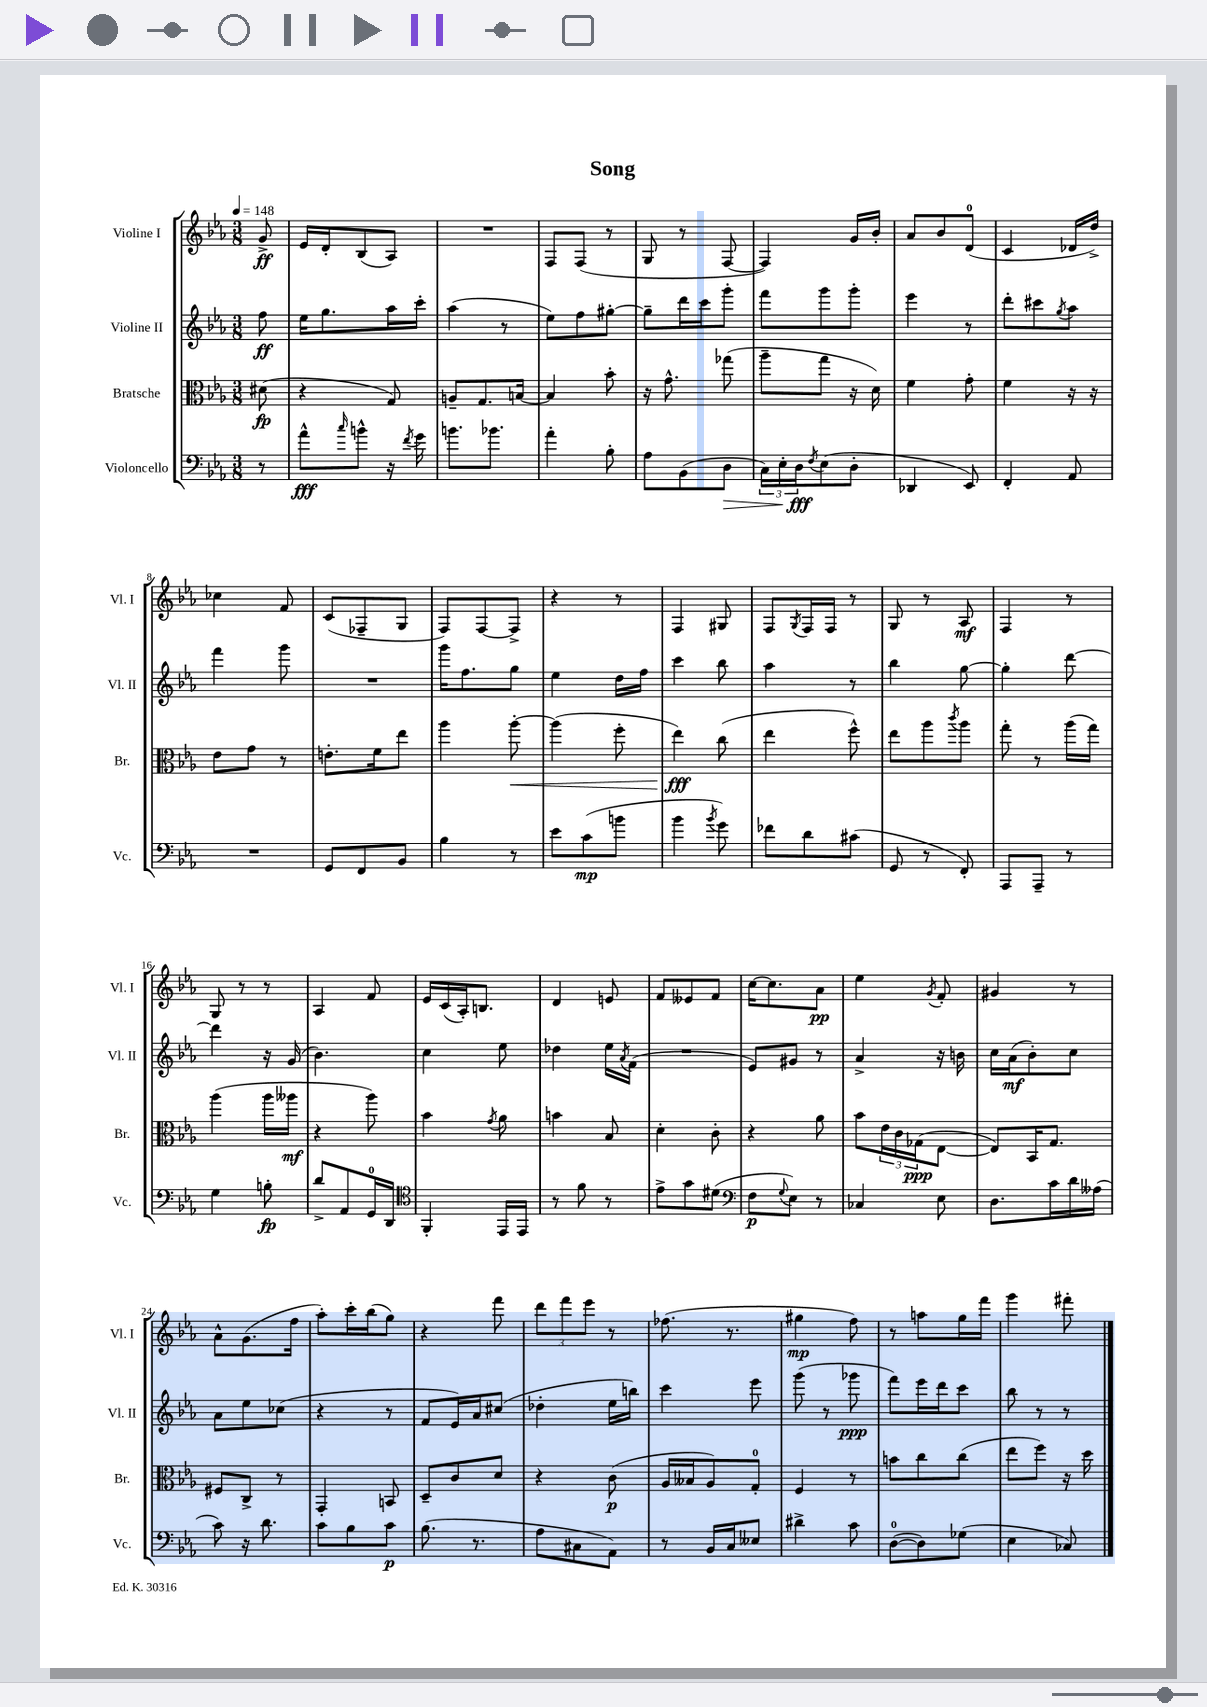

**kern	**dynam	**kern	**dynam	**kern	**dynam	**kern	**dynam
*part4	*part4	*part3	*part3	*part2	*part2	*part1	*part1
*staff4	*staff4	*staff3	*staff3	*staff2	*staff2	*staff1	*staff1
*I"Violoncello	*	*I"Bratsche	*	*I"Violine II	*	*I"Violine I	*
*I'Vc.	*	*I'Br.	*	*I'Vl. II	*	*I'Vl. I	*
*clefF4	*	*clefC3	*	*clefG2	*	*clefG2	*
*k[b-e-a-]	*	*k[b-e-a-]	*	*k[b-e-a-]	*	*k[b-e-a-]	*
*M3/8	*	*M3/8	*	*M3/8	*	*M3/8	*
*MM148	*	*MM148	*	*MM148	*	*MM148	*
=	=	=	=	=	=	=	=
8r	.	(8d#X\	fp	8ff\	ff	8g^/	ff
=1	=1	=1	=1	=1	=1	=1	=1
8a-^^\L	fff	4r	.	16ee-\KL	.	16e-/LL	.
.	.	.	.	8.gg\	.	16d'/J	.
16qqcc/	.	.	.	.	.	.	.
8bn^^\J	.	.	.	.	.	(8B-/	.
16r	.	8G/)	.	16aa-\L	.	8A-/J)	.
8qf/	.	.	.	.	.	.	.
16g\	.	.	.	16ccc'\JJ	.	.	.
=2	=2	=2	=2	=2	=2	=2	=2
8.bn\L	.	8An~/L	.	(4aa-\	.	4.r	.
.	.	8.G/	.	.	.	.	.
8.b-X\J	.	.	.	.	.	.	.
.	.	.	.	8r	.	.	.
.	.	[16Bn/Jk	.	.	.	.	.
=3	=3	=3	=3	=3	=3	=3	=3
4a-'\	.	4B/]	.	8ee-\L)	.	8F/L	.
.	.	.	.	8ff\	.	(8F/J	.
8B-'\	.	8b-'\	.	[8gg#X'\J	.	8r	.
=4	=4	=4	=4	=4	=4	=4	=4
8A-\L	.	16r	.	8gg#~\L]	.	8G/	.
.	.	8.g^^\	.	.	.	.	.
(8BB-\	.	.	.	16ddd\L	.	8r	.
.	.	.	.	16ccc\J	.	.	.
!	!LO:HP:b	!	!	!	!	!	!
8D\J	>	(8gg-X\	.	8ggg'\J	.	[8F/	.
=5	=5	=5	=5	=5	=5	=5	=5
24C\LL)	.	8aa-~\L	.	8fff\L	.	4F/])	.
24E-'\	.	.	.	.	.	.	.
24D\J	fff	.	.	.	.	.	.
8qF/	.	.	.	.	.	.	.
(8E-\	]	8gg\J	.	8ggg\	.	.	.
8D'\J	.	16r	.	8ggg'\J	.	16g/LL	.
.	.	16d\)	.	.	.	16b-'/JJ	.
=6	=6	=6	=6	=6	=6	=6	=6
4DD-X/	.	4f\	.	4eee-\	.	8a-/L	.
.	.	.	.	.	.	8b-/	.
8EE-/)	.	8g'\	.	8r	.	(8d/J	.
=7	=7	=7	=7	=7	=7	=7	=7
4FF'/	.	4f\	.	8ddd'\L	.	4c/	.
.	.	.	.	8ccc#X\	.	.	.
.	.	.	.	8qgg/	.	.	.
8AA-/	.	16r	.	8aa-\J	.	16d-X/LL	.
.	.	16r	.	.	.	16dd^/JJ)	.
!!LO:LB:g=z
=8	=8	=8	=8	=8	=8	=8	=8
4.r	.	8e-\L	.	4fff\	.	4cc-X\	.
.	.	8g\J	.	.	.	.	.
.	.	8r	.	8ggg\	.	8f/	.
=9	=9	=9	=9	=9	=9	=9	=9
8GG/L	.	8.en'\L	.	4.r	.	(8c/L	.
8FF/	.	.	.	.	.	8F-X~/	.
.	.	16f\k	.	.	.	.	.
8BB-/J	.	8ee-\J	.	.	.	8G/J	.
=10	=10	=10	=10	=10	=10	=10	=10
4B-\	.	4aa-\	.	16ggg\KL	.	8F/L)	.
.	.	.	.	8.ff\	.	.	.
.	.	.	.	.	.	[8F/	.
!	!	!	!LO:HP:b	!	!	!	!
8r	.	[8aa-'\	<	8gg\J	.	8F^/J]	.
=11	=11	=11	=11	=11	=11	=11	=11
8e-\L	.	(4aa-\]	.	4ee-\	.	4r	.
(8c\	mp	.	.	.	.	.	.
8bn\J	.	8ff'\	.	16dd\LL	.	8r	.
.	.	.	.	16ff\JJ	.	.	.
=12	=12	=12	=12	=12	=12	=12	=12
4b-\	.	4ee-\)	fff	4ccc\	.	4F/	.
8qb-/	.	.	.	.	.	.	.
8g\)	.	(8cc\	[	8bb-\	.	8G#X/	.
=13	=13	=13	=13	=13	=13	=13	=13
8f-X\L	.	4ee-\	.	4aa-\	.	8F/L	.
.	.	.	.	.	.	8qG/	.
8d\	.	.	.	.	.	16F/L	.
.	.	.	.	.	.	16F/JJ	.
(8c#X\J	.	8ff^^\)	.	8r	.	8r	.
=14	=14	=14	=14	=14	=14	=14	=14
8GG/	.	8ee-\L	.	4bb-\	.	8G/	.
8r	.	8aa-\	.	.	.	8r	.
.	.	8qccc/	.	.	.	.	.
8FF'/)	.	8aa-\J	.	[8gg\	.	8A-/	mf
=15	=15	=15	=15	=15	=15	=15	=15
8AAA-/L	.	8gg'\	.	4gg'\]	.	4F/	.
8AAA-~/J	.	8r	.	.	.	.	.
8r	.	(16aa-\LL	.	[8ddd\	.	8r	.
.	.	16gg\JJ)	.	.	.	.	.
!!LO:LB:g=z
=16	=16	=16	=16	=16	=16	=16	=16
4G\	.	(4aa-\	.	4ddd\]	.	8G/	.
.	.	.	.	.	.	8r	.
8Bn'\	fp	16aa-\LL	.	16r	.	8r	.
.	.	16aa--X\JJ	mf	(16g/	.	.	.
=17	=17	=17	=17	=17	=17	=17	=17
8d^/L	.	4r	.	4.b-\)	.	4A-/	.
8AA-/	.	.	.	.	.	.	.
16GG/L	.	8aa-\)	.	.	.	8f/	.
16DD/JJ	.	.	.	.	.	.	.
=18	=18	=18	=18	=18	=18	=18	=18
*clefC4	*	*	*	*	*	*	*
4FF'/	.	4b-\	.	4cc\	.	16e-/LL	.
.	.	.	.	.	.	(16c/	.
.	.	.	.	.	.	16A-'/J)	.
.	.	.	.	.	.	8.Bn/J	.
.	.	8qg/	.	.	.	.	.
16EE-/LL	.	8a-\	.	8ee-\	.	.	.
16EE-/JJ	.	.	.	.	.	.	.
=19	=19	=19	=19	=19	=19	=19	=19
8r	.	4bn\	.	4dd-X\	.	4d/	.
8f\	.	.	.	.	.	.	.
8r	.	8B-/	.	16ee-\LL	.	8en/	.
.	.	.	.	8qa-/	.	.	.
.	.	.	.	(16f\JJ	.	.	.
=20	=20	=20	=20	=20	=20	=20	=20
8e-^\L	.	4d'\	.	4.r	.	8f/L	.
8g\	.	.	.	.	.	8e--X/	.
(8d#X\J	.	8c'\	.	.	.	8f/J	.
=21	=21	=21	=21	=21	=21	=21	=21
*clefF4	*	*	*	*	*	*	*
8F\L	p	4r	.	8e-/L)	.	[16cc\KL	.
.	.	.	.	.	.	8.cc\]	.
8qqG/	.	.	.	.	.	.	.
8E-\J)	.	.	.	8g#X/J	.	.	.
8r	.	8a-\	.	8r	.	8a-\J	pp
=22	=22	=22	=22	=22	=22	=22	=22
4C-X/	.	8b-\L	.	4a-^/	.	4ee-\	.
.	.	24e-\L	.	.	.	.	.
.	.	24c\	.	.	.	.	.
.	.	(24G-X\J	ppp	.	.	.	.
.	.	.	.	.	.	8qg/	.
8E-\	.	[8E-\J	.	16r	.	8f'/	.
.	.	.	.	16bn\	.	.	.
=23	=23	=23	=23	=23	=23	=23	=23
8.D\L	.	8E-/L])	.	16cc\LL	.	4g#X/	.
.	.	.	.	(16a-\J	mf	.	.
.	.	16BB-/K	.	8b-'\)	.	.	.
16c\L	.	8.G/J	.	.	.	.	.
16d\	.	.	.	8cc\J	.	8r	.
(16A--X\JJ	.	.	.	.	.	.	.
!!LO:LB:g=z
=24	=24	=24	=24	=24	=24	=24	=24
8c\)	.	8F#X/L	.	8a-\L	.	8a-^^\L	.
16r	.	8C^/J	.	8ee-\	.	(8.g\	.
8.d\	.	.	.	.	.	.	.
.	.	8r	.	(8cc-X\J	.	.	.
.	.	.	.	.	.	16ff\Jk	.
=25	=25	=25	=25	=25	=25	=25	=25
8c\L	.	4GG'/	.	4r	.	8aa-'\L)	.
8B-\	.	.	.	.	.	16ccc'\L	.
.	.	.	.	.	.	(16bb-\J	.
8c\J	p	8BBn/	.	8r	.	8gg\J)	.
=26	=26	=26	=26	=26	=26	=26	=26
(8.B-\	.	8D~/L	.	8f/L	.	4r	.
.	.	8c/	.	16e-/L)	.	.	.
8.r	.	.	.	16a-/J	.	.	.
.	.	8d/J	.	(8cc#X/J	.	8fff\	.
=27	=27	=27	=27	=27	=27	=27	=27
8A-\L	.	4r	.	4dd-X'\	.	12ddd\L	.
.	.	.	.	.	.	12fff\	.
8C#X\	.	.	.	.	.	.	.
.	.	.	.	.	.	12eee-\J	.
8AA-\J)	.	(8c\	p	16ee-\LL	.	8r	.
.	.	.	.	16bbn\JJ)	.	.	.
=28	=28	=28	=28	=28	=28	=28	=28
8r	.	16A-/LL	.	4ccc\	.	(8.ff-X\	.
.	.	16B--X/J	.	.	.	.	.
16BB-/LL	.	8A-/)	.	.	.	.	.
16C/J	.	.	.	.	.	8.r	.
8E--X/J	.	8G'/J	.	8eee-\	.	.	.
=29	=29	=29	=29	=29	=29	=29	=29
4d#X^\	.	4F/	.	(8ggg\	.	4gg#X\	mp
.	.	.	.	8r	.	.	.
8c\	.	8r	.	8ggg-X\	ppp	8ff\)	.
=30	=30	=30	=30	=30	=30	=30	=30
([8D\L	.	8bn\L	.	8fff\L)	.	8r	.
8D\])	.	8cc\	.	16eee-\L	.	8aan\L	.
.	.	.	.	16ddd\J	.	.	.
(8G-X\J	.	(8cc\J	.	8ccc\J	.	16gg\L	.
.	.	.	.	.	.	16fff\JJ	.
=31	=31	=31	=31	=31	=31	=31	=31
4E-\	.	8ee-\L	.	8bb-\	.	4ggg\	.
.	.	8ff\J)	.	8r	.	.	.
8C-X/)	.	16r	.	8r	.	8fff#X'\	.
.	.	16dd\	.	.	.	.	.
==	==	==	==	==	==	==	==
*-	*-	*-	*-	*-	*-	*-	*-
